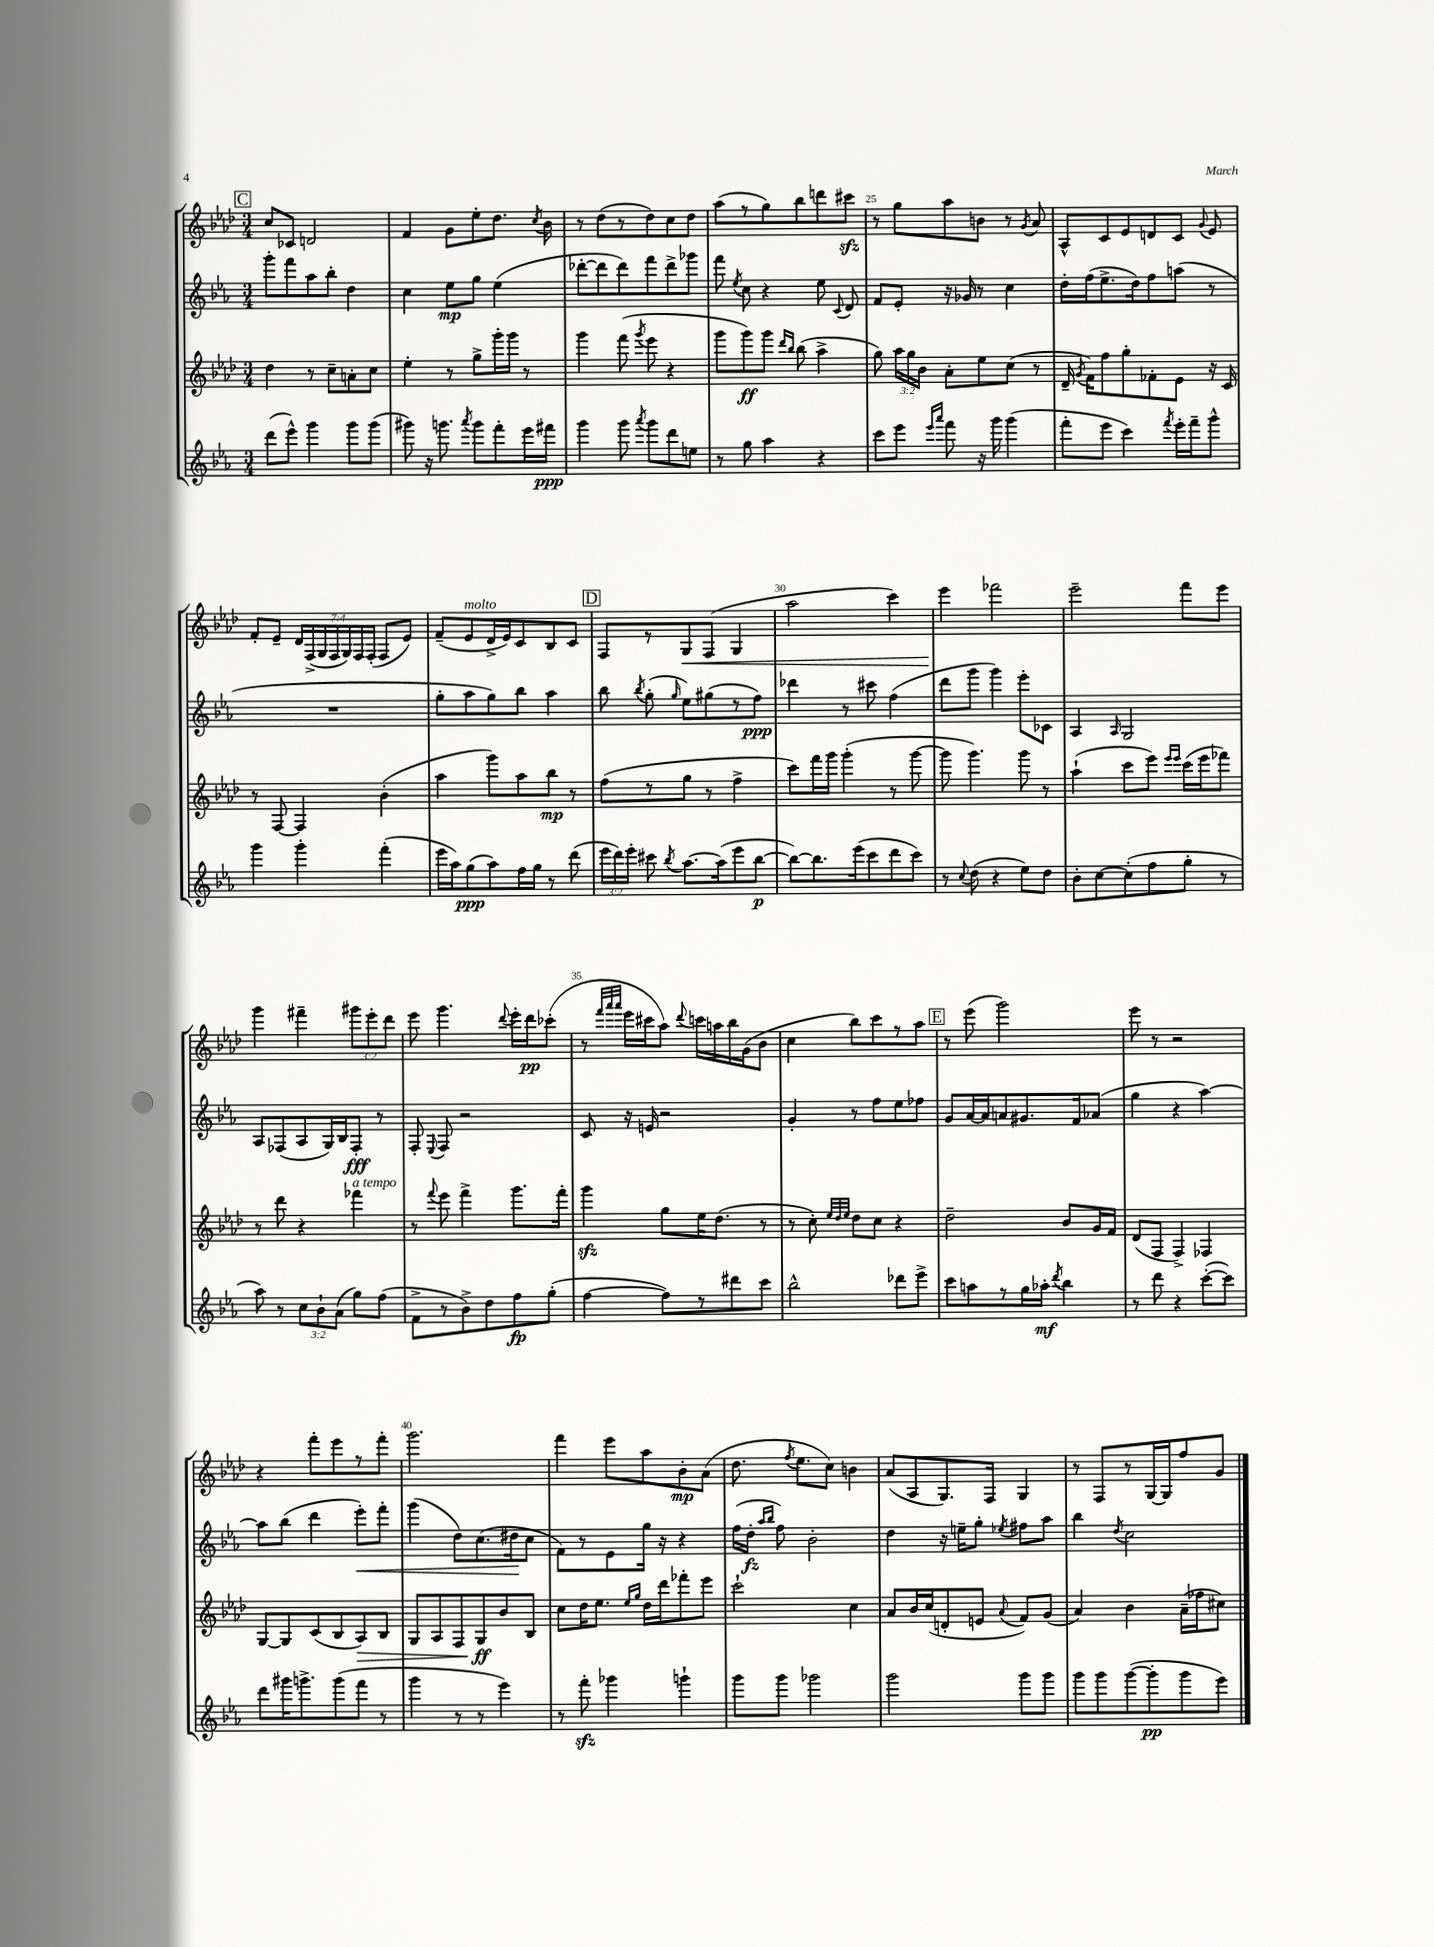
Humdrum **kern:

**kern	**kern	**kern	**kern
*staff4	*staff3	*staff2	*staff1
*clefG2	*clefG2	*clefG2	*clefG2
*k[b-e-a-]	*k[b-e-a-d-]	*k[b-e-a-]	*k[b-e-a-d-]
*M3/4	*M3/4	*M3/4	*M3/4
(8ddd	4dd-	8ggg'	8cc
8eee-^^)	.	8fff	8c-
4ggg	8r	8aa-	2d
.	8cc~	8bb-'	.
8ggg	8a'	4dd	.
(8ggg	8cc	.	.
=	=	=	=
8ggg#)	4ee-'	4cc	4f
16r	.	.	.
8.ggg	.	.	.
.	8r	8ee-	8g
8qaaa-	.	.	.
8ggg	8gg^	8gg	8ee-'
8fff'	16ggg'	(4ee-	8.dd-
.	16ggg	.	.
16eee-	8r	.	.
.	.	.	8qcc
16fff#	.	.	16b-
=	=	=	=
4ggg	4ggg	[8ddd-'	8r
.	.	8ddd-]	(8dd-
8ggg	(8fff	8ddd-)	8r
8qaaa-	8qggg	.	.
8ggg	8eee-	8fff	8dd-)
8ddd	4r	8ddd-^	8cc
8ee	.	8ggg-	8dd-
=	=	=	=
8r	8ggg	8fff	(8aa-
.	.	8qee-	.
8gg	8ggg)	8cc	8r
4aa-	8ggg	4r	8gg)
.	16qqddd-	.	.
.	16qqbb-	.	.
.	(8bb-	.	8bb-
4r	4aa-^	8ee-	8ddd
.	.	8qqc	.
.	.	8d	8ccc#
=	=	=	=
8ccc	8gg)	8f	8r
8eee-	24aa-	8e-'	8gg
.	24gg	.	.
.	24b-	.	.
16qqeee-	.	.	.
16qqaaa-	.	.	.
8fff	8a-'	16r	8aa-
.	.	16g-	.
16r	8ee-	8r	8b
16ggg	.	.	.
(4ggg	(8cc	4cc	8r
.	.	.	8qg
.	8r	.	8a-
=	=	=	=
8fff'	16d-~	16dd'	8A-^^
.	8qg	.	.
.	16f)	(16ff	.
8eee-	8ff	8.ee-^	8c
4ccc)	8gg'	.	8e-
.	.	16dd)	.
.	8f-'	8ff	8d
8qfff	.	.	.
16eee-'	8e-	(8aa	8c
16fff~	.	.	.
.	.	.	8qqg
8ggg^^	16r	8r	8e-
.	16c	.	.
=	=	=	=
4ggg	8r	2.r	8f'
.	[8F	.	8e-~
4ggg'	4F]	.	28d-
.	.	.	(28F^
.	.	.	28G
.	.	.	28F
.	.	.	28G)
.	.	.	28F
.	.	.	(28F'
(4fff'	(4b-'	.	8F
.	.	.	8e-)
=	=	=	=
16eee-	4aa-	8gg'	(8f~
16aa-)	.	.	.
(8gg	.	8aa-	8e-
8aa-)	8ggg)	8gg)	16d-^
.	.	.	16e-)
16ff	8aa-	8bb-	8c
16gg	.	.	.
8r	8bb-	4aa-	8B-
(8ddd	8r	.	8c
=	=	=	=
24eee-	(8ff	8bb-	8F
24ddd)	.	.	.
24eee-'	.	.	.
.	.	8qbb-	.
8ccc#	8r	(8gg'	8r
8qbb-	.	16qqgg	.
[8.aa-	8gg	8ee-)	8G
.	8r	(8gg#	(8F
(16aa-]	.	.	.
8eee-	4ff^	8r	4G
[8bb-	.	8ff)	.
=	=	=	=
8bb-_)	8ccc)	4ddd-	2aa-
8.bb-]	16fff	.	.
.	16ggg	.	.
.	(4ggg'	8r	.
(16eee-	.	.	.
8ccc	.	8ccc#	.
8ddd	8r	(4ff	4ccc)
8ccc)	[8ggg	.	.
=	=	=	=
8r	8ggg]	8ddd	4eee-
8qqcc	.	.	.
(8dd	4.ggg)	8ggg	.
4r	.	4ggg)	2fff-
8ee-)	8ggg	8eee-'	.
8dd	8r	8c-	.
=	=	=	=
8b-'	(4aa-`	4A-	2eee-~
[8cc	.	.	.
.	.	16qqA-	.
(8cc']	8ccc	2G	.
8ff	8eee-)	.	.
.	16qqeee-	.	.
.	16qqeee-	.	.
8gg'	(16ccc	.	8fff
.	16eee-	.	.
8r	8fff-)	.	8eee-
=	=	=	=
8aa-)	8r	8A-	4ggg
8r	8ddd-	(8F-	.
12cc	4r	8A-	4fff#~
12b-`	.	.	.
.	.	16G)	.
(12a-	.	.	.
.	.	16B-	.
8gg)	4fff-	8F-'	12ggg#
.	.	.	12eee-'
(8ff	.	8r	.
.	.	.	12ddd-
=	=	=	=
8f^	8r	8F'	8eee-
.	8qqfff	8qqE-	.
8r	8eee-	8F	4.ggg
8b-^)	4fff^	2r	.
8dd	.	.	.
.	.	.	8qqddd-
8ff	8.ggg	.	16eee-'
.	.	.	16ddd-
(8gg'	.	.	(8ccc-'
.	16fff'	.	.
=	=	=	=
[4ff	4ggg	8c	8r
.	.	.	32qqfff
.	.	.	32qqaaa-
.	.	.	32qqaaa-
.	.	16r	16eee-
.	.	16e	16ccc#
8ff])	8gg	2r	8aa-)
.	.	.	8qqddd-
8r	16ee-	.	16ccc
.	(8.dd-	.	16aa
8ddd#	.	.	16bb-
.	.	.	(16g
8ccc	8r	.	8b-
=	=	=	=
2bb-^^	8r	4g'	4cc
.	8cc')	.	.
.	32qqee-	.	.
.	32qqdd-	.	.
.	32qqee-	.	.
.	8dd-	8r	8bb-)
.	8cc	8ff	8ccc
8ddd-	4r	8ee-	8r
8eee-^	.	8ff-	8aa-
=	=	=	=
8ccc	2dd-~	8g	8r
8aa	.	[16a-	(8eee-
.	.	16a-]	.
8r	.	8a	2ggg)
16gg	.	8.g#	.
16aa-'	.	.	.
8qddd	.	.	.
4bb-	8b-	.	.
.	.	16f	.
.	16g	(8a-	.
.	16f	.	.
=	=	=	=
8r	(8d-	4gg	8eee-
8ddd	8F	.	8r
4r	4F^)	4r	2r
([8ccc'	4F-	[4aa-)	.
8ccc])	.	.	.
=	=	=	=
8ddd	[8G	8aa-]	4r
16ggg#	8G]	(8bb-	.
8.ggg^	.	.	.
.	(8c	4ddd	8fff'
(8ggg	8B-	.	8eee-
8fff	8A-)	8eee-')	8r
8r	8B-	8fff'	8fff'
=	=	=	=
4ggg	8G	(4ggg	2.ggg
.	8A-	.	.
8r	8F	8dd)	.
8r	8G	(8.cc	.
4eee-)	8b-	.	.
.	.	16dd#	.
.	8B-	8cc	.
=	=	=	=
8r	8cc	8f)	4fff
8fff'	16dd-	8r	.
.	8.ee-	.	.
4ggg-	.	8e-	8eee-
.	16qqee-	.	.
.	16qqgg	.	.
.	16dd-	16gg	8aa-
.	16ddd-	16r	.
4ggg`	8fff-'	4r	8b-'
.	8eee-	.	(8a-
=	=	=	=
8ggg	2ccc`	(16ff	8.dd-
.	.	16dd'	.
.	.	16qqaa-	.
.	.	16qqbb-	.
8ggg	.	8ff)	.
.	.	.	8qff
.	.	.	8.ee-
2ggg-	.	2b-'	.
.	.	.	8cc)
.	4cc	.	4b
=	=	=	=
2ggg	8a-	4dd	(8a-
.	16b-	.	8A-
.	(16cc	.	.
.	8d'	16r	8.G)
.	.	16ee~	.
.	8e	8gg'	.
.	.	.	16F
.	8qqa-	8qee-	.
8ggg	8f)	8ff#	4G
8ggg	(8g	8aa-	.
=	=	=	=
8ggg	4a-)	4bb-	8r
8ggg	.	.	8F
.	.	8qdd	.
([8ggg	4b-	2cc	8r
8ggg']	.	.	[16G
.	.	.	16G]
8ggg	(16a-~	.	8ff
.	16ff-	.	.
8eee-)	8cc#)	.	8g
==	==	==	==
*-	*-	*-	*-
